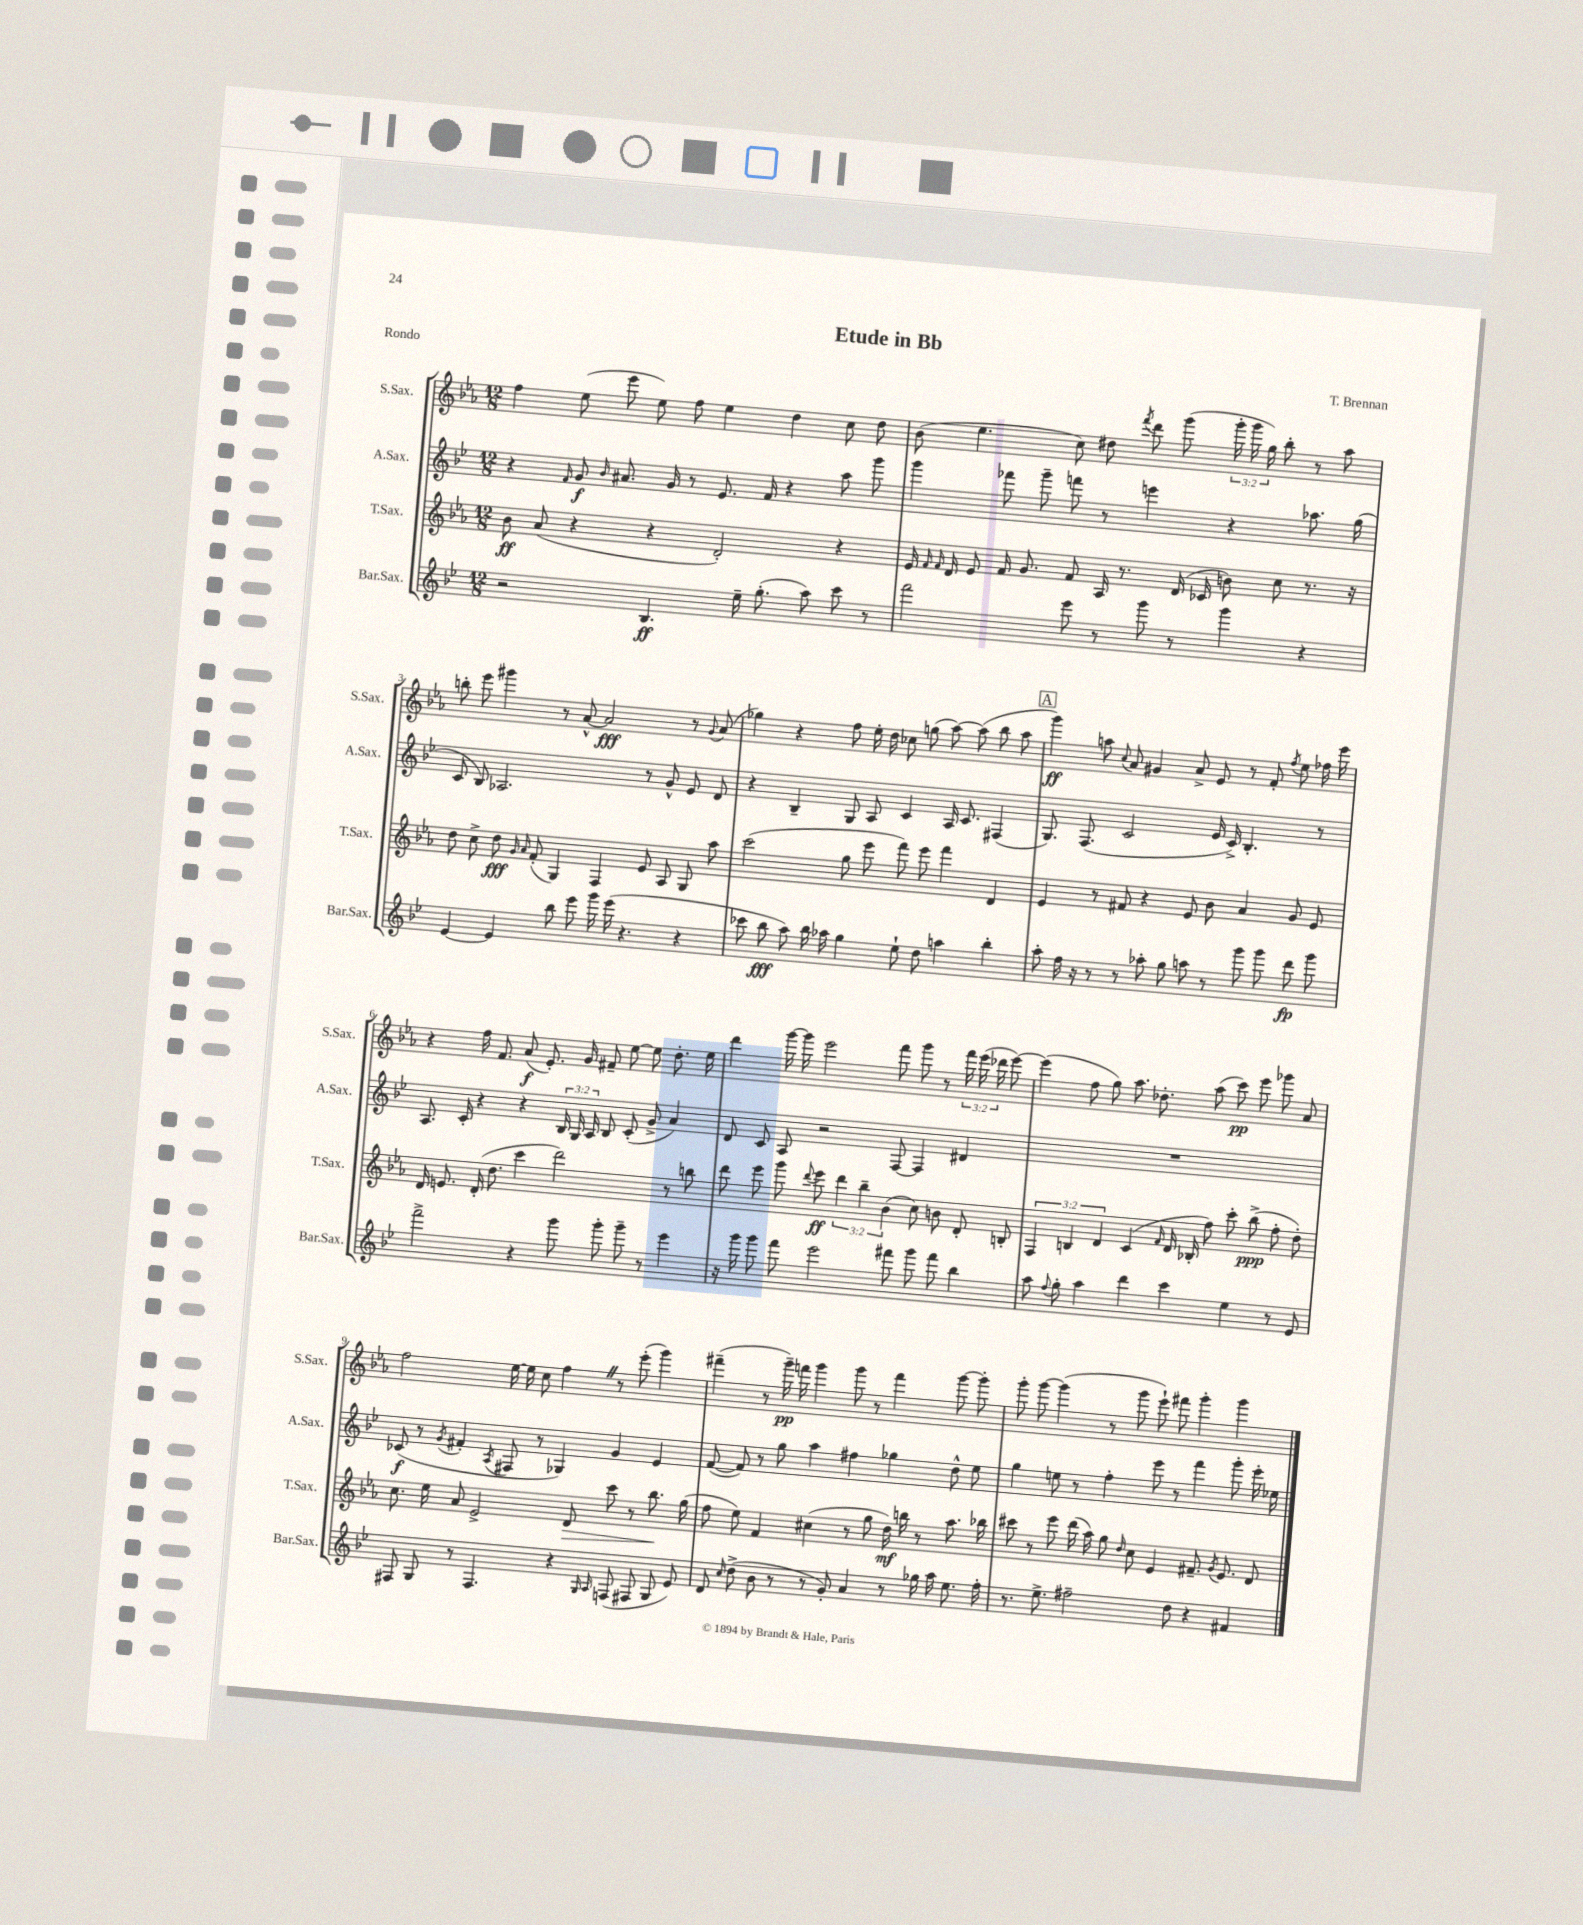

**kern	**dynam	**kern	**dynam	**kern	**dynam	**kern	**dynam
*part4	*part4	*part3	*part3	*part2	*part2	*part1	*part1
*staff4	*staff4	*staff3	*staff3	*staff2	*staff2	*staff1	*staff1
*I"Bar.Sax.	*	*I"T.Sax.	*	*I"A.Sax.	*	*I"S.Sax.	*
*I'Bar.Sax.	*	*I'T.Sax.	*	*I'A.Sax.	*	*I'S.Sax.	*
*clefG2	*	*clefG2	*	*clefG2	*	*clefG2	*
*k[b-e-]	*	*k[b-e-a-]	*	*k[b-e-]	*	*k[b-e-a-]	*
*M12/8	*	*M12/8	*	*M12/8	*	*M12/8	*
=1	=1	=1	=1	=1	=1	=1	=1
2r	.	8b-\	ff	4r	.	4ff\	.
.	.	(8a-/	.	.	.	.	.
.	.	.	.	16qqf/	.	.	.
.	.	4r	.	8g/	f	(8ee-\	.
.	.	.	.	16qqb-/	.	.	.
.	.	.	.	8.a#X/	.	8eee-\	.
4.B-/	ff	4r	.	.	.	8ee-\)	.
.	.	.	.	16g/	.	.	.
.	.	.	.	8r	.	8ff\	.
.	.	2d'/)	.	8.e-/	.	4ee-\	.
16ee-~\	.	.	.	.	.	.	.
(8.gg'\	.	.	.	16f/	.	.	.
.	.	.	.	4r	.	4dd\	.
8aa\)	.	.	.	.	.	.	.
8ccc\	.	4r	.	8aa\	.	8cc\	.
8r	.	.	.	8ggg\	.	8dd\	.
=2	=2	=2	=2	=2	=2	=2	=2
2fff\	.	16e-/	.	4ggg\	.	(8b-\	.
.	.	16qqf/	.	.	.	.	.
.	.	16qqf/	.	.	.	.	.
.	.	16d/	.	.	.	.	.
.	.	8e-/	.	.	.	4.ee-\	.
.	.	16f/	.	8fff-X\	.	.	.
.	.	8.g/	.	.	.	.	.
.	.	.	.	8ggg~\	.	.	.
8eee-\	.	8f/	.	8fffn\	.	8cc\)	.
8r	.	16A-/	.	8r	.	8dd#X\	.
.	.	8.r	.	.	.	.	.
.	.	.	.	.	.	8qfff/	.
8ggg\	.	.	.	4eeen\	.	8ddd\	.
8r	.	(16d/	.	.	.	(8ggg\	.
.	.	16c-X/	.	.	.	.	.
4ggg\	.	8bn\)	.	4r	.	24ggg'\	.
.	.	.	.	.	.	24ggg\	.
.	.	.	.	.	.	24gg\)	.
.	.	8cc\	.	.	.	8bb-'\	.
4r	.	8.r	.	8.aa-X\	.	8r	.
.	.	.	.	.	.	8aa-\	.
.	.	16r	.	(16gg\	.	.	.
!!LO:LB:g=z
=3	=3	=3	=3	=3	=3	=3	=3
[4e-/	.	8dd\	.	8c/	.	8bbn'\	.
.	.	8cc^\	.	8B-/)	.	8eee-\	.
4e-/]	.	8dd\	fff	2.A-X/	.	4ggg#X\	.
.	.	16qqg/	.	.	.	.	.
.	.	16qqa-/	.	.	.	.	.
.	.	(8f'/	.	.	.	.	.
8bb-\	.	4G/)	.	.	.	8r	.
8eee-\	.	.	.	.	.	[8a-^^/	.
16ggg\	.	4F/	.	.	.	2a-/]	fff
(16eee-\	.	.	.	.	.	.	.
4.r	.	.	.	.	.	.	.
.	.	8e-/	.	8r	.	.	.
.	.	8A-/	.	8g^^/	.	.	.
4r	.	8G/	.	8e-/	.	8r	.
.	.	.	.	.	.	8qqg/	.
.	.	8aa-\	.	8d/	.	(8a-/	.
=4	=4	=4	=4	=4	=4	=4	=4
8ccc-X\	.	(2ccc\	.	4r	.	4gg-X\)	.
8bb-\	fff	.	.	.	.	.	.
8aa\)	.	.	.	4B-~/	.	4r	.
16bb-\	.	.	.	.	.	.	.
16aa-X\	.	.	.	.	.	.	.
4gg\	.	8gg\	.	8G/	.	8ff\	.
.	.	8eee-\	.	8A/	.	16ee-'\	.
.	.	.	.	.	.	16dd\	.
8ee-`\	.	8fff\)	.	4c/	.	8cc-X\	.
8dd\	.	8eee-\	.	.	.	(8ggn\	.
4aan\	.	4fff\	.	16A/	.	[8aa-\)	.
.	.	.	.	8.c/	.	.	.
.	.	.	.	.	.	(8aa-\]	.
4bb-'\	.	4d/	.	(4F#X/	.	8bb-\	.
.	.	.	.	.	.	8aa-\	.
!!LO:REH:place=s1:t=A
=5	=5	=5	=5	=5	=5	=5	=5
8aa'\	.	4e-/	.	8.G/)	.	4ggg\)	ff
16ff\	.	.	.	.	.	.	.
16r	.	.	.	(8.F/	.	.	.
8r	.	8r	.	.	.	8aan\	.
.	.	.	.	.	.	8qqcc/	.
8r	.	8f#X/	.	2c/	.	8a-/	.
8aa-X'\	.	4r	.	.	.	4g#X/	.
8gg\	.	.	.	.	.	.	.
8aan\	.	8e-/	.	.	.	8a-^/	.
8r	.	8b-\	.	16e-/	.	8e-/	.
.	.	.	.	16c^/)	.	.	.
8ggg\	.	4a-/	.	4.B-'/	.	8r	.
8ggg\	.	.	.	.	.	8f'/	.
.	.	.	.	.	.	8qff/	.
8ddd\	fp	8g/	.	.	.	8ee-\	.
8ggg\	.	8e-/	.	8r	.	16ff-X\	.
.	.	.	.	.	.	16eee-\	.
!!LO:LB:g=z
=6	=6	=6	=6	=6	=6	=6	=6
2fff^\	.	16d/	.	8.A/	.	4r	.
.	.	8.en/	.	.	.	.	.
.	.	.	.	16c'/	.	.	.
.	.	(16d'/	.	4r	.	16ff\	.
.	.	8.dd\	.	.	.	8.f/	.
4r	.	4ccc\	.	4r	.	(8a-/	f
.	.	.	.	.	.	8.e-'/)	.
8ggg\	.	2ddd\)	.	24B-/	.	.	.
.	.	.	.	24G/	.	.	.
.	.	.	.	.	.	16g/	.
.	.	.	.	24A/	.	.	.
8ggg'\	.	.	.	8B-/	.	8f#X~/	.
8ggg~\	.	.	.	(8c'/	.	[8ee-\	.
8r	.	.	.	8g^/	.	8ee-\]	.
4eee-\	.	8r	.	4a/)	.	8.dd'\	.
.	.	8bbn\	.	.	.	.	.
.	.	.	.	.	.	16ee-\	.
=7	=7	=7	=7	=7	=7	=7	=7
16r	.	8ddd\	.	8d/	.	4ddd\	.
16ggg\	.	.	.	.	.	.	.
8ggg\	.	8eee-\	.	8c/	.	.	.
8fff\	.	8ggg\	.	8A/	.	[16ggg\	.
.	.	.	.	.	.	16ggg\]	.
.	.	8qqddd/	.	.	.	.	.
2eee-\	.	8eee-\	ff	2r	.	2eee-\	.
.	.	6ddd\	.	.	.	.	.
.	.	6bb-~\	.	.	.	.	.
.	.	(6b-\	.	.	.	.	.
8fff#X\	.	.	.	[8F/	.	8fff\	.
8ggg\	.	8cc\)	.	4F/]	.	8ggg\	.
8fff#\	.	8bn\	.	.	.	8r	.
4bb-\	.	8d'/	.	4d#X/	.	24fff\	.
.	.	.	.	.	.	(24eee-\	.
.	.	.	.	.	.	24ddd-X\	.
.	.	8Bn'/	.	.	.	[8eee-\)	.
=8	=8	=8	=8	=8	=8	=8	=8
8aa\	.	6F/	.	1.r	.	(4eee-\]	.
8qqff/	.	.	.	.	.	.	.
8gg'\	.	.	.	.	.	.	.
.	.	6Bn/	.	.	.	.	.
4aa\	.	.	.	.	.	8ff\	.
.	.	6d/	.	.	.	.	.
.	.	.	.	.	.	8gg\)	.
4ddd\	.	(4c/	.	.	.	8.aa-\	.
.	.	.	.	.	.	8.dd-X'\	.
.	.	16qqf/	.	.	.	.	.
4ccc\	.	16d/	.	.	.	.	.
.	.	16B-X'/	.	.	.	.	.
.	.	8ff\)	.	.	.	(8aa-\	.
4ee-\	.	8ccc'\	.	.	.	8ccc\)	pp
.	.	(8bb-^\	ppp	.	.	8eee-\	.
8r	.	8ff'\	.	.	.	8ggg-X\	.
8e-/	.	8dd'\)	.	.	.	8a-/	.
!!LO:LB:g=z
=9	=9	=9	=9	=9	=9	=9	=9
8F#X/	.	8.cc\	.	(8c-X/	f	2ff\	.
8G/	.	.	.	8r	.	.	.
.	.	16ee-\	.	.	.	.	.
.	.	.	.	8qg/	.	.	.
8r	.	8a-/	.	4f#X'/	.	.	.
4.F#/	.	2e-^/	.	.	.	.	.
.	.	.	.	8qA/	.	.	.
.	.	.	.	8F#X/	.	[16ee-\	.
.	.	.	.	.	.	16ee-\]	.
.	.	.	.	8r	.	8cc\	.
4r	.	.	.	4G-X/)	.	4ffZ\	.
!	!	!	!LO:HP:b	!	!	!	!
.	.	8d/	>	.	.	.	.
16qqG/	.	.	.	.	.	.	.
16qqA/	.	.	.	.	.	.	.
(8Fn/	.	8ccc\	.	4g/	.	8r	.
8F#X/	.	8r	.	.	.	(8eee-'\	.
8G/	.	8.bb-\	.	4e-/	.	4ggg\)	.
8e-/)	.	.	.	.	.	.	.
.	.	(16gg\	]	.	.	.	.
=10	=10	=10	=10	=10	=10	=10	=10
8d/	.	8ff\	.	([8f/	.	(4fff#X~\	.
16qqcc/	.	.	.	.	.	.	.
(8dd^\	.	8ee-\)	.	8f/])	.	.	.
8b-\	.	4f/	.	8r	.	8r	.
8r	.	.	.	8gg\	.	16ggg~\)	pp
.	.	.	.	.	.	16fffn\	.
8r	.	(4cc#X\	.	4aa\	.	4ggg\	.
8g'/)	.	.	.	.	.	.	.
4a/	.	8r	.	4ff#X\	.	8ggg\	.
.	.	8gg\	.	.	.	8r	.
8r	.	16dd\)	mf	4gg-X\	.	4fff\	.
.	.	16bbn\	.	.	.	.	.
16gg-X\	.	8r	.	.	.	.	.
16aa\	.	.	.	.	.	.	.
8.ee-\	.	8.aa-\	.	8dd^^\	.	[8ggg\	.
.	.	.	.	8ee-\	.	8ggg'\]	.
16ff'\	.	16bb-X\	.	.	.	.	.
=11	=11	=11	=11	=11	=11	=11	=11
8.r	.	8ccc#X\	.	4gg\	.	8ggg'\	.
.	.	8r	.	.	.	[8ggg\	.
8.ee-^\	.	.	.	.	.	.	.
.	.	8eee-\	.	8een\	.	(4ggg\]	.
2ff#X~\	.	(16ddd\	.	8r	.	.	.
.	.	16aa-\)	.	.	.	.	.
.	.	8gg\	.	4ff'\	.	8r	.
.	.	16qqdd/	.	.	.	.	.
.	.	8cc\	.	.	.	8ggg\	.
.	.	4e-/	.	8eee-\	.	8eee-`\)	.
8dd\	.	.	.	8r	.	8fff#X\	.
4r	.	8.f#X~/	.	4fff\	.	4ggg'\	.
.	.	8qg/	.	.	.	.	.
.	.	8.e-/	.	.	.	.	.
4f#X/	.	.	.	8ggg'\	.	4ggg\	.
.	.	8d/	.	16eee-'\	.	.	.
.	.	.	.	16ee-X\	.	.	.
==	==	==	==	==	==	==	==
*-	*-	*-	*-	*-	*-	*-	*-
